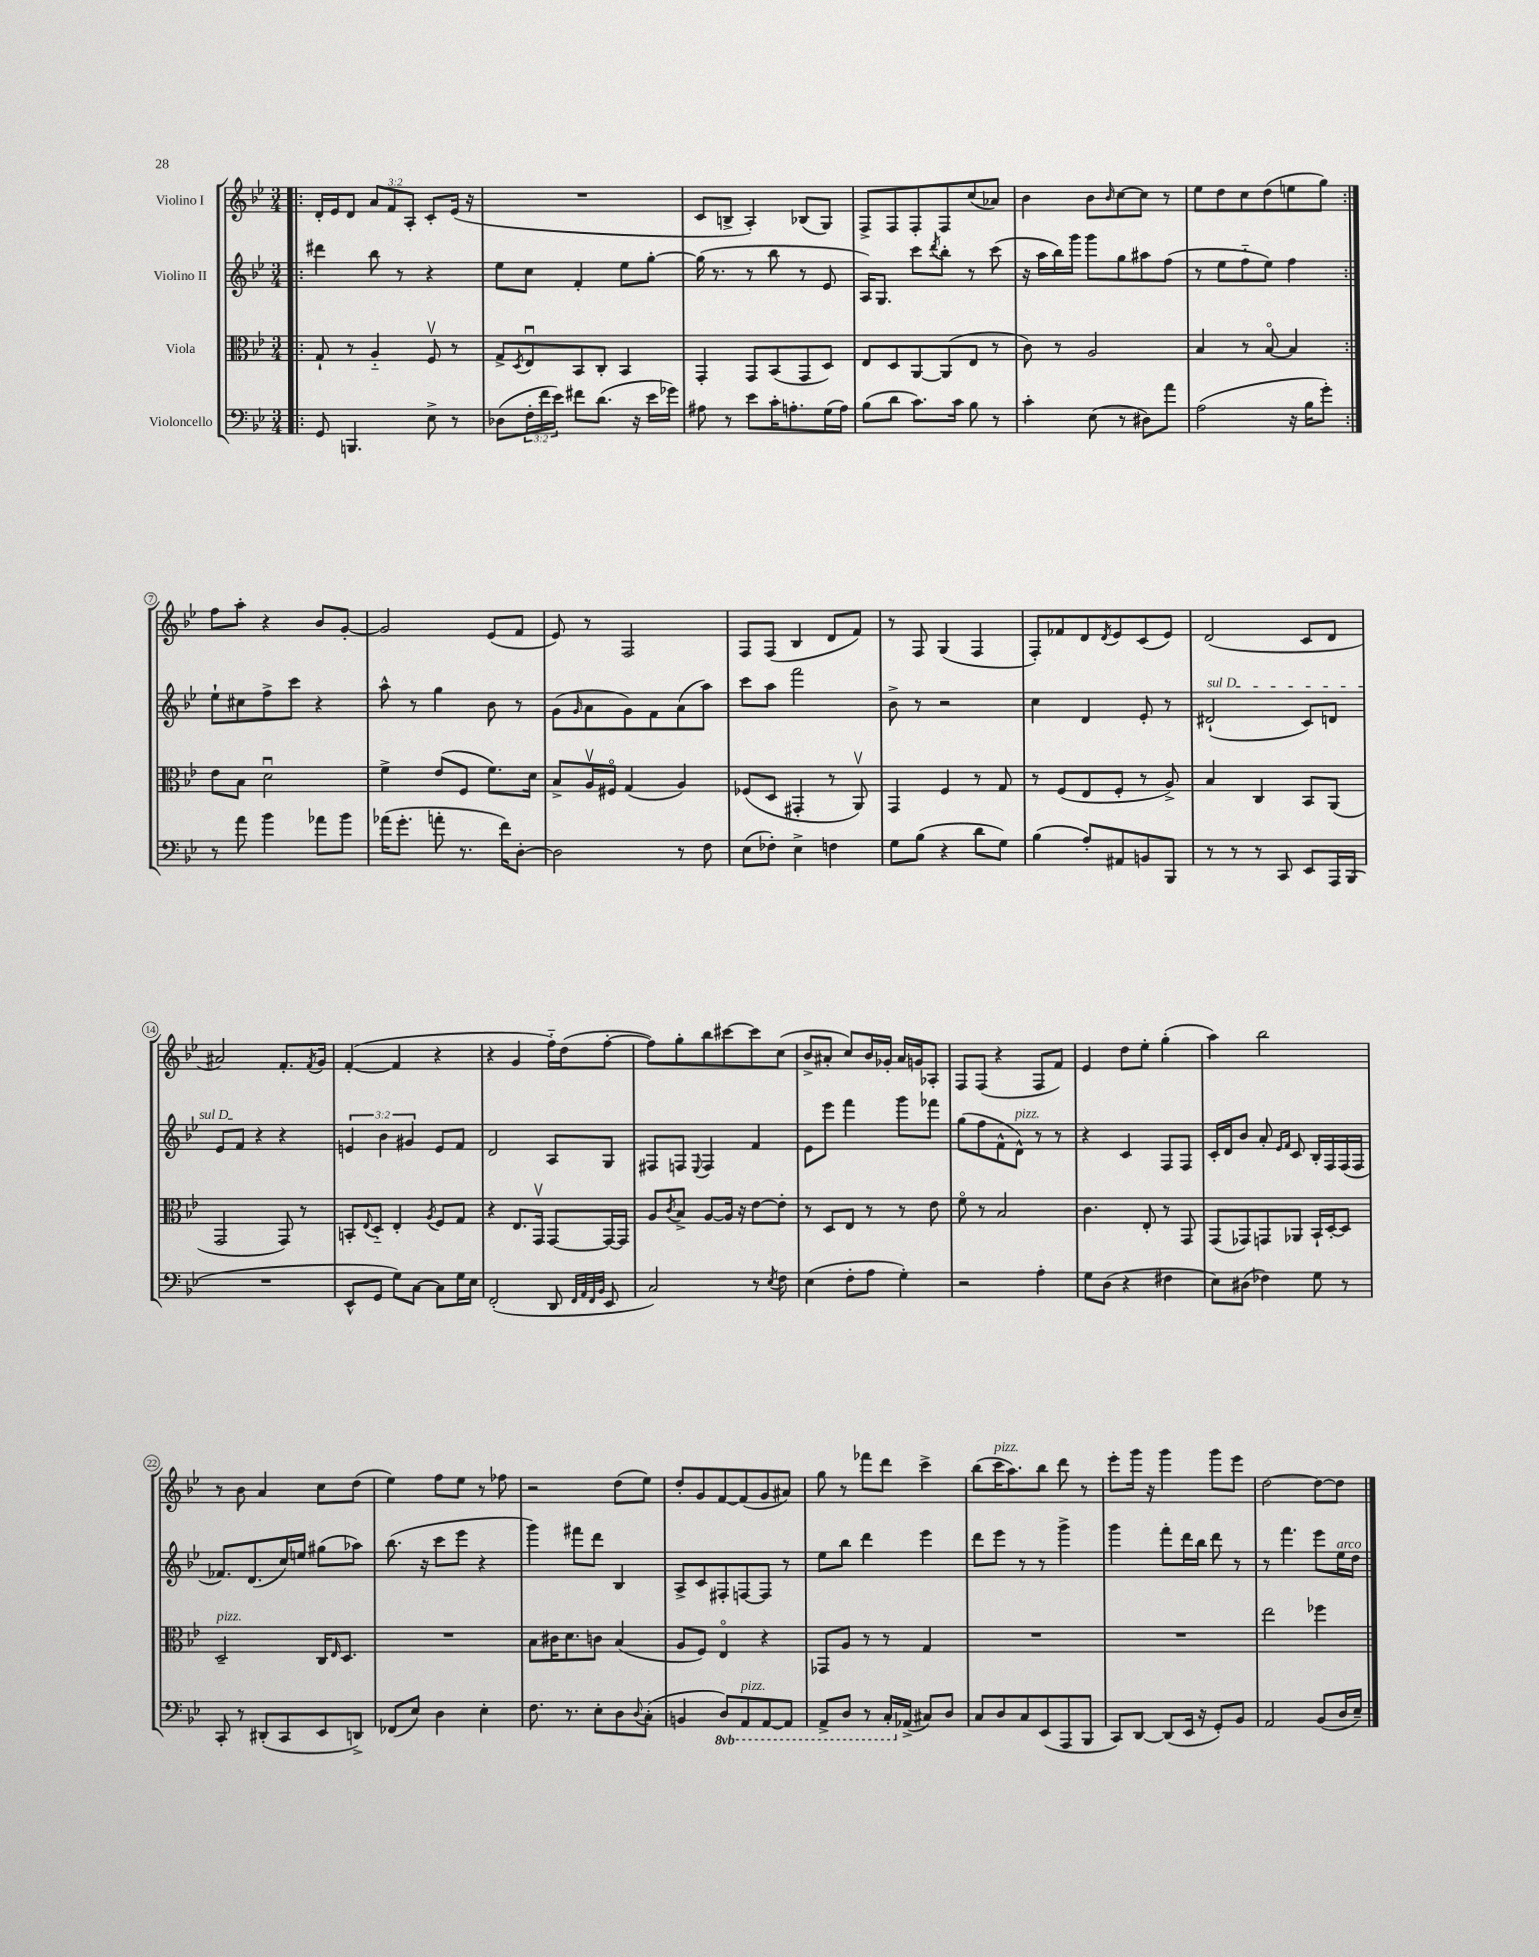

**kern	**kern	**kern	**kern
*staff4	*staff3	*staff2	*staff1
*clefF4	*clefC3	*clefG2	*clefG2
*k[b-e-]	*k[b-e-]	*k[b-e-]	*k[b-e-]
*M3/4	*M3/4	*M3/4	*M3/4
=!|:	=!|:	=!|:	=!|:
8GG/	8G`/	4ddd#\	16d'/LL
.	.	.	16e-/J
4.BBB/	8r	.	8d/J
.	4A'~/	8bb-\	12a/L
.	.	.	12f/
.	.	8r	.
.	.	.	12A'/J
8E-^\	8Fv/	4r	8c'/L
8r	8r	.	(16e-/Jk
.	.	.	16r
=	=	=	=
(8D-\L	8G^/L	8ee-\L	2.r
.	8qD/	.	.
24F'\L	8E-u/	8cc\J	.
24f\	.	.	.
24e-\JJ)	.	.	.
8f#\L	8BB-/	4f'/	.
(8.d\J	8C'/J	.	.
.	4BB-/	8ee-\L	.
16r	.	.	.
16e-\LL	.	[8gg'\J	.
16g-\JJ)	.	.	.
=	=	=	=
8A#\	4GG'/	(16gg\]	8c/L
.	.	8.r	.
8r	.	.	8B^/J
8e-\L	8GG/L	8r	4A'/)
16c'\K	(8BB-/	8bb-\	.
8.A'\	.	.	.
.	8GG/	8r	(8B-/L
(16G\L	8D/J)	8e-/	8G/J)
16A\JJ)	.	.	.
=	=	=	=
(8B-\L	8E-/L	16A/LK)	8F^/L
.	.	8.G/J	.
8d\J	8D/	.	8F/
8.c\L)	[8AA/	8ccc\L	8F'/
.	.	8qddd/	.
.	(8AA/]	8bb-'\J	8F/
16c\Jk	.	.	.
8B-\	8E-/J	8r	(8cc/
8r	8r	(8ccc\	8a-/J)
=	=	=	=
4c'\	8c\)	16r	4b-\
.	.	16aa\LL	.
.	8r	16bb-\)	.
.	.	16ggg\JJ	.
(8E-\	2A/	8ggg\L	8b-\L
.	.	.	16qqb-/
8r	.	8gg\	[8cc\
8D#\L)	.	8aa#\	8cc\]J
8a\J	.	(8ff\J	8r
=	=	=	=
(2A\	4B-/	8r	8ee-\L
.	.	8ee-\L	8dd\
.	8r	8ff'~\	8cc\
.	[8B-o/	8ee-\J)	(8dd\
16r	4B-/]	4ff\	8ee\
16B-\LK	.	.	.
8g'\J)	.	.	8gg\J)
=:|!	=:|!	=:|!	=:|!
8r	8e-\L	8ee-`\L	8ff\L
8a\	8B-\J	8cc#\	8aa'\J
4b-\	2du\	8ff^\	4r
.	.	8ccc\J	.
8a-\L	.	4r	8b-/L
8b-\J	.	.	[8g'/J
=	=	=	=
(16a-\LK	4f^\	8aa^^\	2g/]
8.g'\J	.	.	.
.	.	8r	.
8a'\	(8e-/L	4gg\	.
8.r	8F/J	.	.
.	8.f\L)	8b-\	(8e-/L
16f\LK)	.	.	.
[8D'\J	.	8r	8f/J
.	16d\Jk	.	.
=	=	=	=
2D\]	8B-^/L	(8g\L	8e-/)
.	.	16qqg/	.
.	16Av/L	8a\	8r
.	16F#o/JJ	.	.
.	(4G/	8g\)	2F/
.	.	8f\	.
8r	4A/)	(8a\	.
8F\	.	8aa\J)	.
=	=	=	=
(8E-\L	(8F-/L	8ccc\L	8F/L
8F-'\J)	8D/J	8aa\J	(8F/J
4E-^\	4GG#'/	2fff\	4B-/
4F\	8r	.	8d/L
.	8AAv/)	.	8f/J)
=	=	=	=
8G\L	4GG/	8b-^\	8r
(8B-\J	.	8r	8F/
4r	4F/	2r	(4G/
8d\L	8r	.	4F/
8G\J)	8G/	.	.
=	=	=	=
(4B-\	8r	4cc\	8F'/L)
.	(8F/L	.	8f-/
8A'/L)	8E-/	4d/	8d/
.	.	.	8qd/
8AA#/	8F'/J	.	8e-/
8BB/	8r	8e-'/	(8c/
8BBB-/J	8A^/)	8r	8e-/J)
=	=	=	=
8r	4B-/	(2d#`/	(2d/
8r	.	.	.
8r	4C/	.	.
8CC/	.	.	.
8EE-/L	8BB-/L	8c/L)	8c/L
16AAA/L	(8AA/J	8d/J	8d/J
(16BBB-/JJ	.	.	.
=	=	=	=
2.r	2GG/	8e-/L	2a#/)
.	.	8f/J	.
.	.	4r	.
.	8GG/)	4r	8.f'/L
.	8r	.	.
.	.	.	8qf/
.	.	.	16g/Jk
=	=	=	=
8EE-^^/L	8BB'/L	6e/	([4f'/
.	8qqE-/	.	.
8GG/J	8D'~/J	.	.
.	.	6b-\	.
8G\L)	4E-'/	.	4f/]
.	.	6g#/	.
[8C\J	.	.	.
.	8qA/	.	.
8C\]L	8F/L	8e/L	4r
16G\L	8G/J	8f/J	.
16E-\JJ	.	.	.
=	=	=	=
(2FF'/	4r	2d/	4r
.	8.E-/L	.	4g/
.	16GGv/Jk	.	.
8DD/	[8GG/L	8A/L	16ff'~\LL)
.	.	.	(16dd\J
32qqFF/LLL	.	.	.
32qqAA/	.	.	.
32qqFF/	.	.	.
32qqBB-/JJJ	.	.	.
8EE-/	16GG/_L	8G/J	[8ff'\J
.	16GG/]JJ	.	.
=	=	=	=
2C/)	8A/L	8F#/L	8ff\]L)
.	8qc/	.	.
.	8B-^/J	8F/J	8gg'\
.	.	8qqE-/	.
.	[8A/L	4F/	8bb-\
.	16A/]Jk	.	[8ccc#\
.	16r	.	.
8r	[8e-\L	4f/	8ccc#\]
8qE-/	.	.	.
8F\	8e-'\]J	.	(8cc\J
=	=	=	=
(4E-\	8r	8e-\L	8b-^/L
.	8D/L	8eee-\J	8a#'/J
8F'\L	8E-/J	4fff\	8cc/L)
8A\J	8r	.	16b-/L
.	.	.	16g-'/JJ
4G'\)	8r	8ggg\L	16a#/LL
.	.	.	16g/J
.	8e-\	8fff-\J	8A-'/J
=	=	=	=
2r	8fo\	(8gg\L	8F/L
.	8r	8ff\	(8F/J
.	2B-/	8f^^\	4r
.	.	8d^^\J)	.
4A'\	.	8r	8F/L
.	.	8r	8f/J)
=	=	=	=
8G\L	4.c\	4r	4e-/
(8D\J	.	.	.
4r	.	4c/	8dd\L
.	8E-'/	.	8ee-'\J
4F#\	8r	8F/L	(4gg'\
.	8GG/	8F/J	.
=	=	=	=
8E-\L)	(8GG/L	16c'/LL	4aa\)
.	.	16d/J	.
(8D#\J	8GG-/)	8b-/J	.
4F-\)	8GG/	8a'/	2bb-\
.	.	16qqe-/LL	.
.	.	16qqf/JJ	.
.	8AA-/J	8c/	.
8G\	16BB-`/LL	16B-'/LL	.
.	[16D'/J	16F/	.
8r	8D/]J	(16F/	.
.	.	16F/JJ	.
=	=	=	=
8CC'/	2D~/	8.f-/L)	8r
8r	.	.	8b-\
.	.	(8.d/	.
(8DD#'/L	.	.	4a/
8CC/	.	16cc/L)	.
.	.	16ee/JJ	.
8EE-/	16C/LK	(8gg#\L	8cc\L
.	16qqE-/	.	.
.	8.D/J	.	.
8DD^/J)	.	8aa-\J)	(8dd\J
=	=	=	=
(8FF-/L	2.r	(8.bb-\	4ee-\)
8E-/J)	.	.	.
.	.	16r	.
4D\	.	8ccc\L	8ff\L
.	.	8eee-\J	8ee-\J
4E-'\	.	4r	8r
.	.	.	8ff-\
=	=	=	=
8.F\	8B-\L	4ggg\)	2r
.	16c#\K	.	.
8.r	8.d\	.	.
.	.	8fff#\L	.
8E-'\L	8c\J	8ddd\J	.
8D\	(4B-/	4B-/	(8dd\L
8qqD/	.	.	.
(8C'\J	.	.	8ee-\J)
=	=	=	=
4BB/	8A/L	8A^/L	8dd'/L
.	8F/J)	8c/	8g/
8DD/L)	4E-o/	8F#'/	[8f/
8AAA/	.	[8F/	(8f/]
[8AAA/	4r	8F/]J	8g/
8AAA/]J	.	8r	8a#/J)
=	=	=	=
8AAA^/L	8GG-/L	8ee-\L	8gg\
8DD/J	8A/J	8bb-\J	8r
8r	8r	4ddd\	8fff-\L
16CC'/LL	8r	.	8ddd\J
(16AA-^/JJ	.	.	.
8C#/L)	4G/	4eee-\	4ccc^\
8D/J	.	.	.
=	=	=	=
8C/L	2.r	8ddd\L	(8bb-\L
8D/	.	8eee-\J	16ccc\K
.	.	.	8.aa\)
8C/	.	8r	.
(8EE-/	.	8r	8bb-\J
8AAA/	.	4ggg^\	8ddd\
8BBB-/J	.	.	8r
=	=	=	=
8CC/L)	2.r	4ggg\	8eee-'\L
[8DD/J	.	.	16ggg\Jk
.	.	.	16r
(8DD/]L	.	8fff'\L	4ggg\
16EE-/Jk	.	16ddd\L	.
16r	.	16bb-\JJ	.
8GG'/L)	.	8ddd\	8ggg\L
8BB-/J	.	8r	8eee-\J
=	=	=	=
2AA/	2ee-\	8r	[2dd\
.	.	4.fff\	.
(8BB-/L	4ff-\	8eee-\L	8dd\_L
16D/L	.	16ee-\L	8dd\]J
16E-~/JJ)	.	16dd\JJ	.
==	==	==	==
*-	*-	*-	*-
